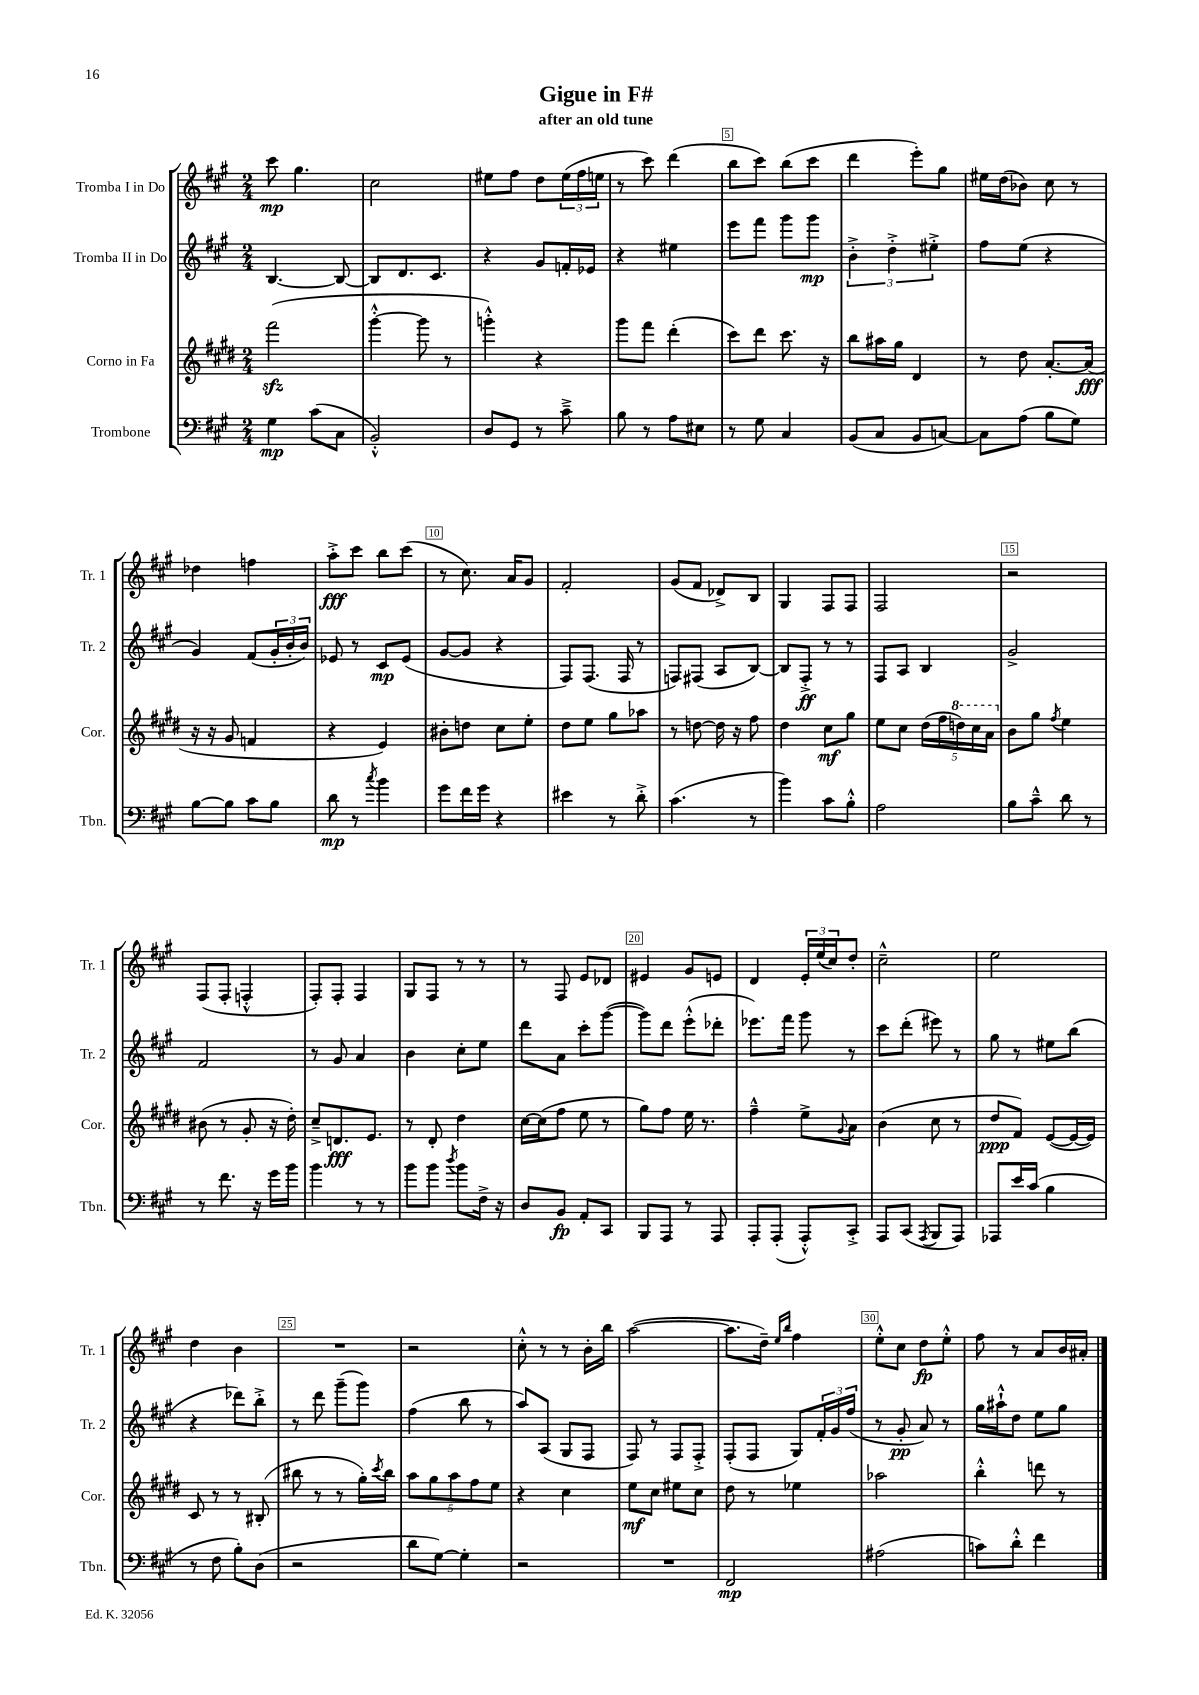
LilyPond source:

\header { title = "Gigue in F#" subtitle = "after an old tune" }
<<
\new StaffGroup <<
\new Staff = "s0" \with { instrumentName = "Tromba I in Do" shortInstrumentName = "Tr. 1" } {
    \clef treble \key a \major \numericTimeSignature \time 2/4
    cis'''8\mp gis''4. |
    cis''2 |
    eis''8 fis''8 d''8 \tuplet 3/2 { eis''16( fis''16 e''16 } |
    r8 cis'''8) d'''4( |
    b''8 cis'''8) b''8( cis'''8 |
    d'''4 e'''8-.) gis''8 |
    eis''16 d''16( bes'8) cis''8 r8 |
    des''4 f''4 |
    a''8-.->\fff cis'''8 b''8 cis'''8( |
    r8 cis''8.) a'16 gis'8 |
    fis'2-. |
    gis'8( fis'8 des'8->) b8 |
    gis4 fis8 fis8 |
    fis2 |
    r2 |
    fis8( fis8-. f4-.-^ |
    fis8-.) fis8-. fis4 |
    gis8 fis8 r8 r8 |
    r8 fis8 e'8 des'8 |
    eis'4 gis'8 e'8 |
    d'4 \tuplet 3/2 { e'16-. e''16( cis''16) } d''8-. |
    cis''2---^ |
    e''2 |
    d''4 b'4 |
    R2 |
    r2 |
    cis''8-.-^ r8 r8 b'16-. b''16 |
    a''2~( |
    a''8. d''16--) \grace { e''16 b''16 } fis''4 |
    e''8-.-^ cis''8 d''8\fp e''8-.-^ |
    fis''8 r8 a'8 b'16 ais'16-. \bar "|." |
}
\new Staff = "s1" \with { instrumentName = "Tromba II in Do" shortInstrumentName = "Tr. 2" } {
    \clef treble \key a \major \numericTimeSignature \time 2/4
    b4.~ b8~ |
    b8 d'8. cis'8. |
    r4 gis'8 f'16-. ees'16 |
    r4 eis''4 |
    e'''8 fis'''8 gis'''8 gis'''8\mp |
    \tuplet 3/2 { b'4-.-> d''4-.-> eis''4-.-> } |
    fis''8 e''8( r4 |
    gis'4) fis'8( \tuplet 3/2 { gis'16-. b'16-. b'16) } |
    ees'8 r8 cis'8\mp ees'8( |
    gis'8~ gis'8 r4 |
    fis8) fis8.( fis16 r8 |
    f8) fis8( a8 b8~) |
    b8 fis8-.->\ff r8 r8 |
    fis8 a8 b4 |
    gis'2-> |
    fis'2 |
    r8 gis'8 a'4 |
    b'4 cis''8-. e''8 |
    d'''8 a'8 cis'''8-. gis'''8~( |
    gis'''8) d'''8 e'''8-.-^( des'''8-. |
    ees'''8.) fis'''16 gis'''8 r8 |
    cis'''8 d'''8-.( eis'''8) r8 |
    gis''8 r8 eis''8 b''8( |
    r4 des'''8) b''8-.-> |
    r8 d'''8 gis'''8--( gis'''8) |
    fis''4( b''8 r8 |
    a''8) a8( gis8 fis8 |
    fis8) r8 fis8 fis8-.-> |
    fis8-.( fis8 gis8) \tuplet 3/2 { fis'16-. gis'16 fis''16( } |
    r8 gis'8-.\pp a'8) r8 |
    gis''16 ais''16-!-^ d''8 e''8 gis''8 \bar "|." |
}
\new Staff = "s2" \with { instrumentName = "Corno in Fa" shortInstrumentName = "Cor." } {
    \clef treble \key e \major \numericTimeSignature \time 2/4
    fis'''2\sfz( |
    gis'''4~-.-^ gis'''8 r8 |
    g'''4-.-^) r4 |
    gis'''8 fis'''8 dis'''4-.( |
    cis'''8) dis'''8 cis'''8. r16 |
    b''8 ais''16 gis''16 dis'4 |
    r8 dis''8 a'8.~-. a'16\fff( |
    r16 r16 gis'8 f'4 |
    r4 e'4) |
    bis'8-. d''8 cis''8 e''8-. |
    dis''8 e''8 gis''8 aes''8 |
    r8 d''8~ d''16 r16 fis''8 |
    dis''4 cis''8\mf gis''8 |
    e''8 cis''8 \tuplet 5/4 { dis''16( fis''16 \ottava #1 d'''16) cis'''16 a''16 \ottava #0 } |
    b'8 gis''8 \acciaccatura { fis''8 } e''4 |
    bis'8( r8 gis'8-. r16 dis''16-.) |
    cis''8---> d'8.\fff e'8. |
    r8 dis'8-. dis''4 |
    cis''16~ cis''16( fis''8 e''8 r8 |
    gis''8) fis''8 e''16 r8. |
    fis''4---^ e''8-> \appoggiatura { gis'8 } a'8 |
    b'4( cis''8 r8 |
    dis''8\ppp fis'8) e'8~( e'16~ e'16) |
    cis'8 r8 r8 bis8-.( |
    bis''8 r8 r8 gis''16-.) \acciaccatura { cis'''8 } bis''16 |
    \tuplet 5/4 { a''8 gis''8 a''8 fis''8 e''8 } |
    r4 cis''4 |
    e''8\mf cis''8 eis''8 cis''8 |
    dis''8 r8 ees''4 |
    aes''2 |
    b''4-.-^ d'''8 r8 \bar "|." |
}
\new Staff = "s3" \with { instrumentName = "Trombone" shortInstrumentName = "Tbn." } {
    \clef bass \key a \major \numericTimeSignature \time 2/4
    gis4\mp cis'8( cis8 |
    b,2-.-^) |
    d8 gis,8 r8 cis'8---> |
    b8 r8 a8 eis8 |
    r8 gis8 cis4 |
    b,8( cis8 b,8 c8~) |
    c8 a8( b8 gis8) |
    b8~ b8 cis'8 b8 |
    d'8\mp r8 \acciaccatura { cis''8 } b'4 |
    gis'8 fis'16 gis'16 r4 |
    eis'4 r8 d'8-.-> |
    cis'4.( r8 |
    b'4) cis'8 b8-.-^ |
    a2 |
    b8 cis'8---^ d'8 r8 |
    r8 fis'8. r16 gis'16 b'16 |
    b'4 r8 r8 |
    b'8 b'8 \acciaccatura { d''8 } b'8 fis16-> r16 |
    d8 b,8\fp a,8-. cis,8 |
    b,,8 a,,8 r8 a,,8 |
    a,,8-. a,,8-.( a,,8-.-^) cis,8-.-> |
    a,,8 cis,8( \acciaccatura { a,,8 } b,,8 a,,8) |
    aes,,8 e'16 cis'16( b4 |
    r8 fis8 b8-.) d8( |
    r2 |
    d'8 gis8~) gis4-. |
    r2 |
    R2 |
    fis,2\mp |
    ais2( |
    c'8) d'8-.-^ fis'4 \bar "|." |
}
>>
>>
\layout { \context { \Score \override BarNumber.break-visibility = ##(#f #t #t) barNumberVisibility = #(every-nth-bar-number-visible 5) \override BarNumber.stencil = #(make-stencil-boxer 0.1 0.3 ly:text-interface::print) } }
